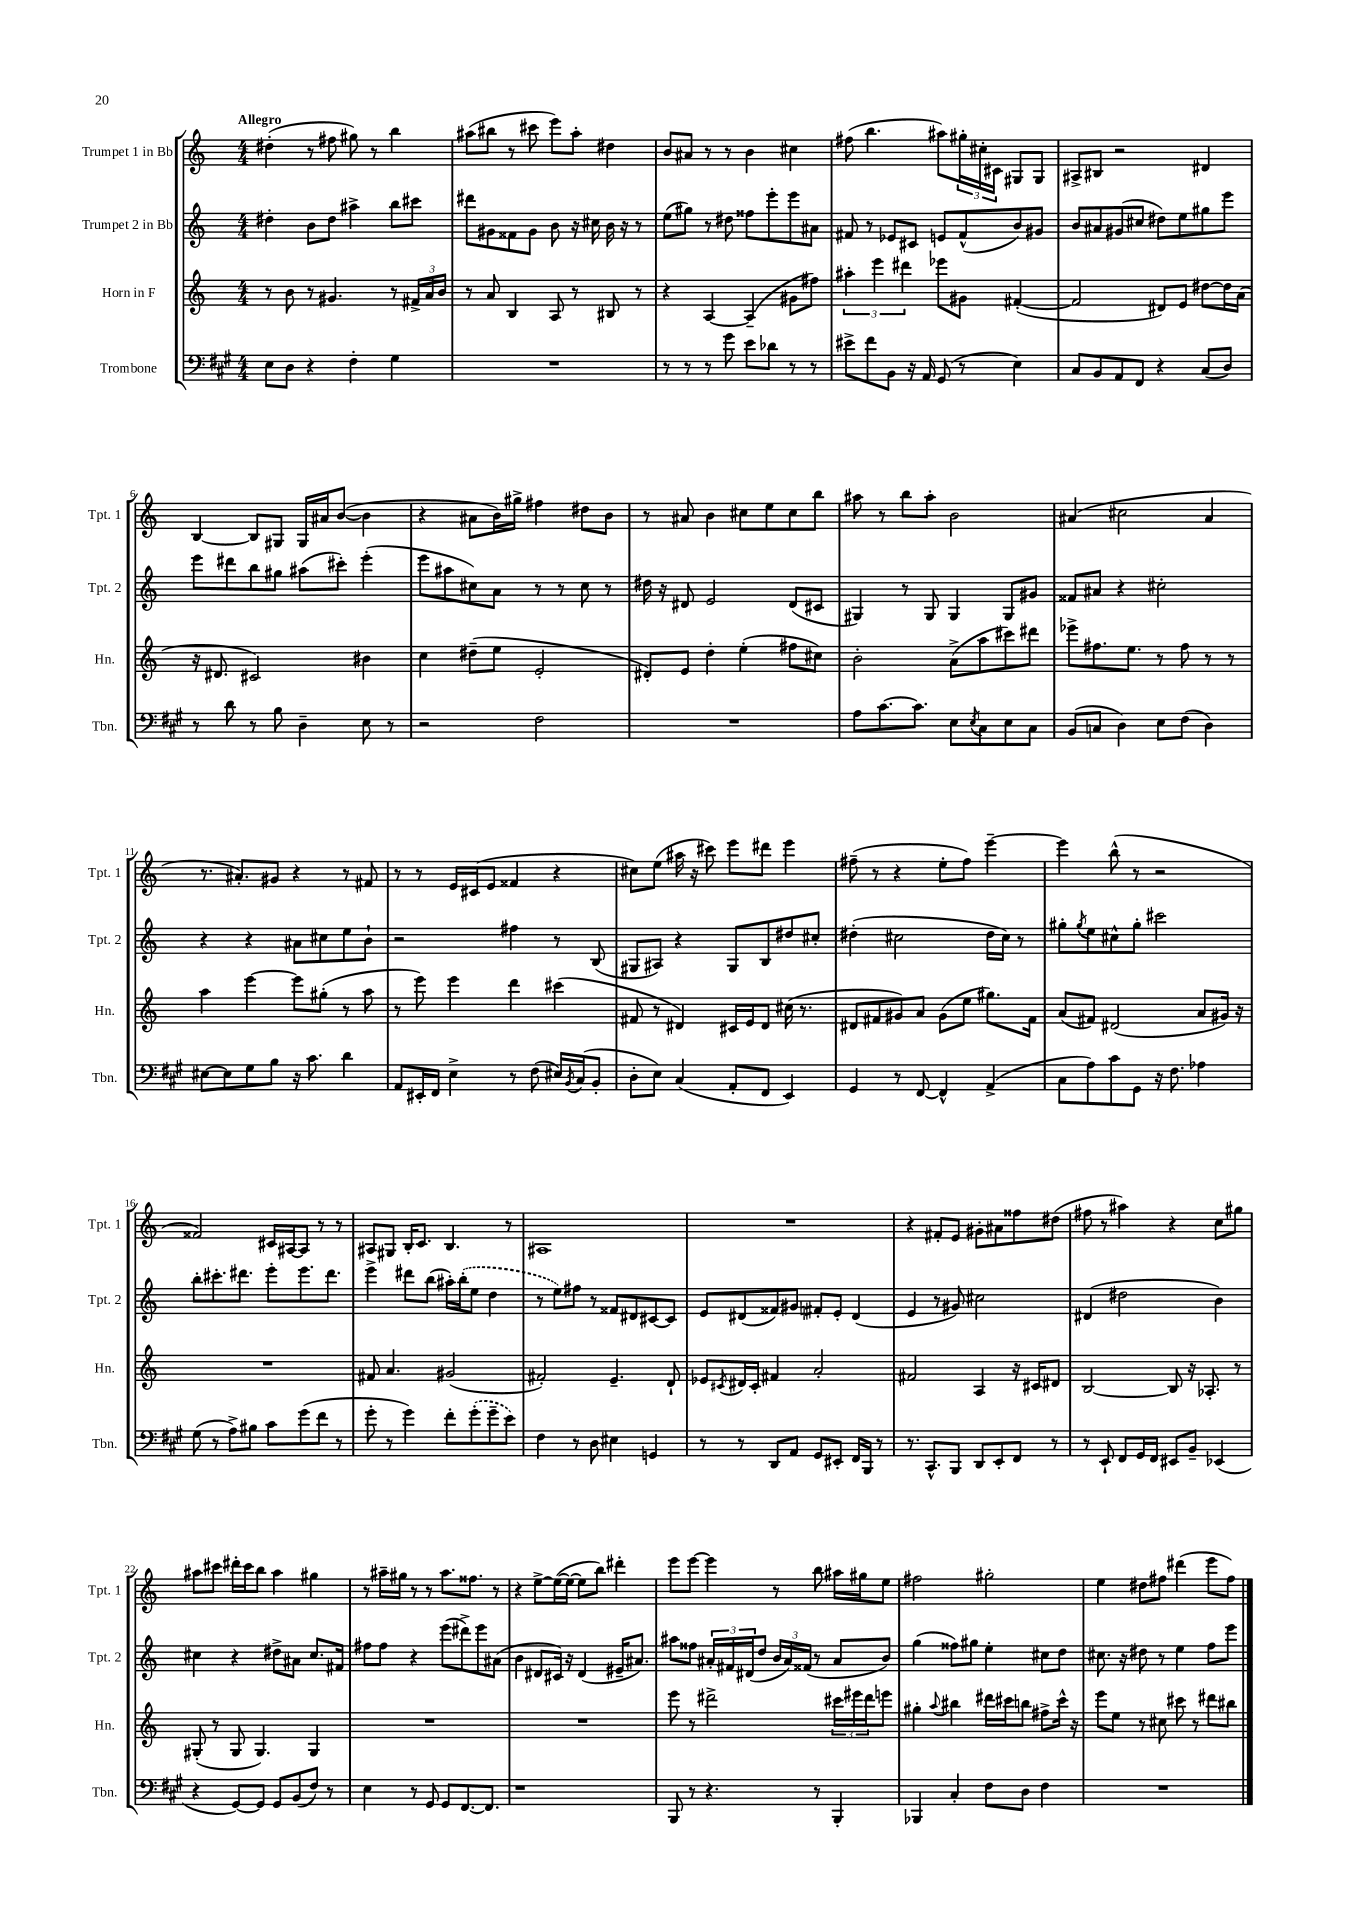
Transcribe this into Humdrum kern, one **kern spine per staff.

**kern	**kern	**kern	**kern
*staff4	*staff3	*staff2	*staff1
*clefF4	*clefG2	*clefG2	*clefG2
*k[f#c#g#]	*k[]	*k[]	*k[]
*M4/4	*M4/4	*M4/4	*M4/4
8E\L	8r	4dd#'\	(4dd#'\
8D\J	8b\	.	.
4r	8r	8b\L	8r
.	4.g#/	8dd#\J	8ff#\
4F#'\	.	4aa#^\	8gg#\)
.	.	.	8r
4G#\	8r	8bb\L	4bb\
.	24f#^/LL	8ccc#\J	.
.	24a/	.	.
.	24b/JJ	.	.
=	=	=	=
1r	8r	8ddd#\L	(8aa#\L
.	8a/	8g#\	8bb#\J
.	4B/	8f##\	8r
.	.	8g#\J	8ccc#\
.	8A/	8b\	8eee\L)
.	8r	16r	8aa#'\J
.	.	16cc#\	.
.	8B#/	16b\	4dd#\
.	.	16r	.
.	8r	8r	.
=	=	=	=
8r	4r	(8ee\L	8b/L
8r	.	8gg#\J)	8a#/J
8r	[4A/	8r	8r
8g#\	.	8dd#\	8r
8e\L	(4A~/]	8ff##\L	4b\
8d-\J	.	8eee'\	.
8r	8g#\L	8eee\	4cc#\
8r	8ff#\J)	8a#\J	.
=	=	=	=
8e#^\L	6aa#'\	8f#/	(8ff#\
8f#\	.	8r	4.bb\
.	6eee\	.	.
8BB\J	.	8e-/L	.
.	6ddd#\	.	.
16r	.	8c#/J	.
16AA/	.	.	.
(8GG#/	8eee-\L	8e/L	8aa#\L)
8r	8g#\J	(8f#^^/	24gg#'\L
.	.	.	24cc#'\
.	.	.	24c#\JJ
4E\)	([4f#'/	8b/)	8G#/L
.	.	8g#/J	8G#/J
=	=	=	=
8C#/L	2f#/]	8b/L	8A#^/L
8BB/	.	8a#/	8B#/J
8AA/	.	(8g#/	2r
8FF#/J	.	8cc#/J	.
4r	8d#/L)	8dd#\L)	.
.	8e/J	8ee\	.
(8C#/L	[8dd#\L	8gg#\	4d#/
8D/J)	16dd#\]L	8eee\J	.
.	(16a\JJ	.	.
=	=	=	=
8r	16r	8eee\L	[4B/
.	8.d#/	.	.
8d\	.	8ddd#\	.
8r	2c#/)	8bb\	8B/]L
8B\	.	8gg#\J	8G#/J
4D~\	.	(8aa#\L	16G#/LL
.	.	.	16a#/J
.	.	8ccc#'\J)	([8b/J
8E\	4b#\	(4eee'\	4b\]
8r	.	.	.
=	=	=	=
2r	4cc\	8eee\L	4r
.	.	8aa#\	.
.	(8dd#~\L	8cc#\)	8a#\L
.	8ee\J	8a\J	16b\L)
.	.	.	16gg#^\JJ
2F#\	2e'/	8r	4ff#\
.	.	8r	.
.	.	8cc#\	8dd#\L
.	.	8r	8b\J
=	=	=	=
1r	8d#'/L)	16dd#\	8r
.	.	16r	.
.	8e/J	8d#/	8a#/
.	4dd'\	2e/	4b\
.	(4ee'\	.	8cc#\L
.	.	.	8ee\
.	8ff#\L	(8d#/L	8cc#\
.	8cc#\J)	8c#/J	8bb\J
=	=	=	=
8A\L	2b'\	4G#/)	8aa#\
[8.c#\	.	.	8r
.	.	8r	8bb\L
8.c#\]J	.	.	.
.	.	8G#/	8aa#'\J
8E\L	(8a^\L	4G#/	2b\
8qE/	.	.	.
8C#\	8aa\	.	.
8E\	8ccc#\)	8G#/L	.
8C#\J	8ddd#\J	8g#/J	.
=	=	=	=
(8BB/L	8eee-^\L	8f##/L	(4a#/
8C/J	8.ff#\	8a#/J	.
4D\)	.	4r	2cc#\
.	8.ee\J	.	.
8E\L	8r	2cc#'\	.
(8F#\J	8ff#\	.	.
4D\)	8r	.	4a#/
.	8r	.	.
=	=	=	=
[8E#\L	4aa\	4r	8.r
8E#\]	.	.	.
.	.	.	8.a#'/L)
8G#\	[4eee\	4r	.
8B\J	.	.	8g#/J
16r	8eee\]L	8a#\L	4r
8.c#\	.	.	.
.	(8gg#'\J	8cc#\	.
4d\	8r	8ee\	8r
.	8aa\	8b`\J	8f#/
=	=	=	=
8AA/L	8r	2r	8r
16EE#'/L	8eee\)	.	8r
16FF#/JJ	.	.	.
4E^\	4eee\	.	16e/LL
.	.	.	(16c#/J
.	.	.	8e/J
8r	4ddd\	4ff#\	4f##/
(8F#\	.	.	.
16E#/LL)	(4ccc#\	8r	4r
8qBB/	.	.	.
(16C#/J	.	.	.
8BB'/J	.	(8B/	.
=	=	=	=
8D'\L	8f#/	8G#/L	8cc#\L)
8E\J)	8r	8A#/J)	(8ee\J
(4C#/	4d#/)	4r	16aa#\
.	.	.	16r
.	.	.	8ccc#\)
8AA'/L	16c#/LL	8G#/L	8eee\L
.	16e/J	.	.
8FF#/J	8d#/J	8B/	8ddd#\J
4EE/)	(16cc#\	8dd#/	4eee\
.	8.r	.	.
.	.	8cc#'/J	.
=	=	=	=
4GG#/	8d#/L	(4dd#'\	(8ff#~\
.	8f#/	.	8r
8r	8g#/)	2cc#\	4r
[8FF#/	8a/J	.	.
4FF#^^/]	(8g#\L	.	8ee'\L
.	8ee\J	.	8ff#\J)
(4AA^/	8.gg#\L)	16dd#\LL	[4eee~\
.	.	16cc#\JJ)	.
.	.	8r	.
.	16f#\Jk	.	.
=	=	=	=
8C#\L	(8a/L	8gg#'\L	4eee\]
.	.	8qgg#/	.
8A\)	8f#/J)	8ee\	.
8c#\	(2d#/	8cc#^^\	(8bb^^\
8GG#\J	.	8gg#'\J	8r
16r	.	2ccc#\	2r
8.F#\	.	.	.
4A-\	8a/L	.	.
.	16g#/Jk)	.	.
.	16r	.	.
=	=	=	=
(8G#\	1r	8bb'\L	2f##/)
8r	.	8.ccc#'\	.
8A^\L)	.	.	.
.	.	8.ddd#\J	.
8B#\J	.	.	.
8c#\L	.	8eee'\L	16c#/LL
.	.	.	[16A#/J
(8g#\	.	8.eee\	8A#/]J
8f#\J	.	.	8r
.	.	8.ddd#\J	.
8r	.	.	8r
=	=	=	=
8g#'\	8f#/	4eee^\	8A#/L
8r	4.a/	.	8G#/J
4g#\)	.	8ddd#\L	16B'/LK
.	.	.	8.c/J
.	.	(8bb\J	.
8f#'\L	(2g#/	16aa#'\LL)	4.B/
.	.	(16bb'\J	.
(8g#'\	.	8ee\J	.
8g#~\	.	4dd\	.
8e\J)	.	.	8r
=	=	=	=
4F#\	2f#'/)	8r	1A#
.	.	8ee\L)	.
8r	.	8ff#\J	.
8D\	.	8r	.
4E#\	4.e~/	8f##/L	.
.	.	8d#/	.
4GG/	.	[8c#/	.
.	8d`/	8c#/]J	.
=	=	=	=
8r	8e-/L	8e/L	1r
.	8qc#/	.	.
8r	16d#/L	(8d#/	.
.	16c#'/JJ	.	.
8DD/L	4f#/	8f##/)	.
8AA/J	.	8g#/J	.
8GG#/L	2a'/	8f#'/L	.
8EE#'/J	.	8e'/J	.
16FF#/LL	.	(4d#/	.
16BBB/JJ	.	.	.
8r	.	.	.
=	=	=	=
8.r	2f#/	4e/	4r
8.CC#^^/L	.	.	.
.	.	8r	8f#'/L
8BBB/J	.	8g#/)	8e/J
8DD/L	4A/	2cc#\	8g#'\L
8EE'/	.	.	8a#\
8FF#/J	16r	.	8ff##\
.	16c#/LK	.	.
8r	8d#/J	.	(8dd#\J
=	=	=	=
8r	[2B/	(4d#/	8ff#\
8EE`/	.	.	8r
8FF#/L	.	2dd#\	4aa#\)
16GG#/L	.	.	.
16FF#/JJ	.	.	.
8EE#/L	8B/]	.	4r
8BB~/J	16r	.	.
.	8.A-'/	.	.
(4EE-/	.	4b\)	8cc\L
.	8r	.	8gg#\J
=	=	=	=
4r	(8G#'/	4cc#\	8aa#\L
.	8r	.	8ccc#\J
[8GG#/L)	8G#/	4r	16ddd#'\LL
.	.	.	16ccc#\J
8GG#/]J	4.G#/)	.	8bb\J
8GG#/L	.	8dd#^\L	4aa#\
(8BB/	.	8a#\J	.
8F#/J)	4G#/	8.cc#/L	4gg#\
8r	.	.	.
.	.	16f#/Jk	.
=	=	=	=
4E\	1r	8ff#\L	8r
.	.	8ff#\J	16aa#~\LL
.	.	.	16gg#\JJ
8r	.	4r	8r
8GG#/	.	.	8r
8GG#/L	.	(8eee\L	8.aa#\L
[8.FF#/	.	8ddd#^\)	.
.	.	.	8.ff##\J
.	.	8eee\	.
8.FF#/]J	.	.	.
.	.	(8a#\J	8r
=	=	=	=
1r	1r	4b\	4r
.	.	8d#/L	[8ee^\L
.	.	16c#/Jk)	(16ee\_L
.	.	16r	16ee\_JJ
.	.	(4d#/	8ee\]L
.	.	.	8bb\J)
.	.	16e#~/LK	4ddd#'\
.	.	8.a#/J)	.
=	=	=	=
8BBB/	8eee\	8aa#\L	8eee\L
8r	8r	8ff##\J	[8eee\J
4.r	2ddd#^\	24a#'/LL	4eee\]
.	.	24f#/	.
.	.	(24d#/J	.
.	.	8dd/J	.
.	.	24b/LL	8r
.	.	24a#/)	.
.	.	(24f##/JJ	.
8r	.	8r	8bb\
4BBB'/	24ccc#\LL	8a#/L	16aa#\LL
.	24eee#\	.	.
.	.	.	16gg#\J
.	24ddd#\J	.	.
.	8eee\J	8b/J)	8ee\J
=	=	=	=
4BBB-/	4gg#'\	(4gg\	2ff#\
.	8qqaa/	.	.
4C#'/	4bb#\	8ff##\L)	.
.	.	8gg#\J	.
8F#\L	16ddd#\LL	4ee'\	2gg#'\
.	16ccc#\J	.	.
8D\J	8bb\J	.	.
4F#\	8ff#^\L	8cc#\L	.
.	16ccc#^^\Jk	8dd\J	.
.	16r	.	.
=	=	=	=
1r	8eee\L	8.cc#\	4ee\
.	8ee\J	.	.
.	.	16r	.
.	8r	8dd#\	8dd#\L
.	8cc#\	8r	8ff#\J
.	8ccc#\	4ee\	(4ddd#\
.	8r	.	.
.	8ddd#\L	8ff\L	8eee\L
.	8bb#\J	8eee\J	8ff#\J)
==	==	==	==
*-	*-	*-	*-
